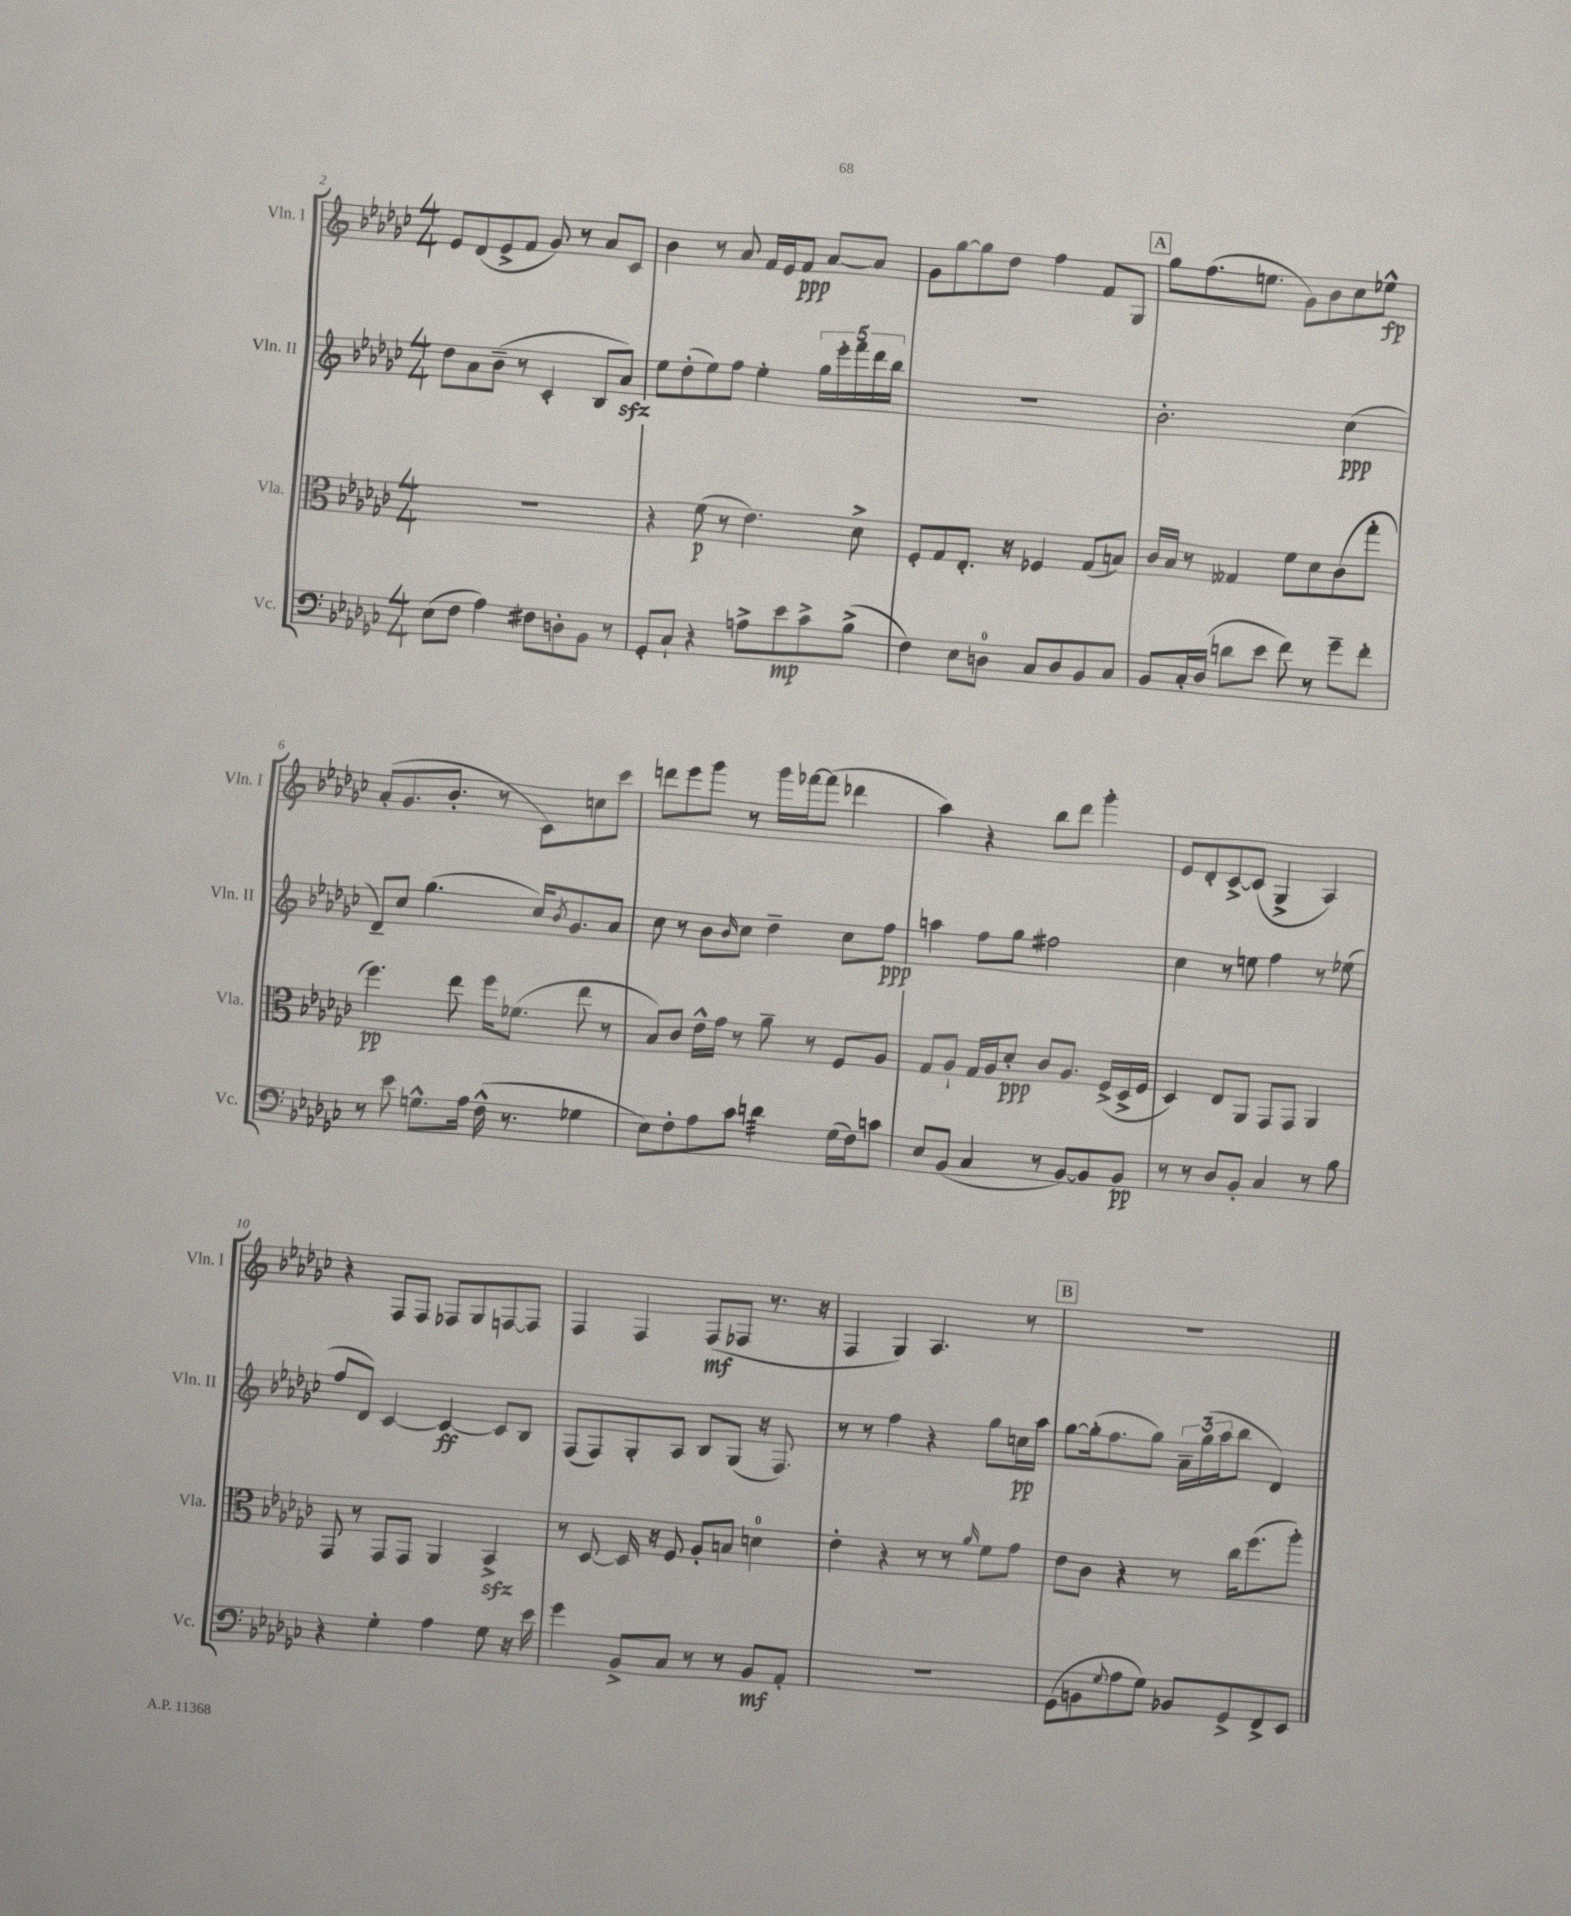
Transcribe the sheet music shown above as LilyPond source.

<<
\new StaffGroup <<
\new Staff = "s0" \with { instrumentName = "Vln. I" shortInstrumentName = "Vln. I" } {
    \clef treble \key ges \major \numericTimeSignature \time 4/4
    ees'8 des'8( ees'8-> f'8 ges'8) r8 aes'8 ces'8 |
    bes'4 r8 aes'8 f'16 ees'16 f'8\ppp aes'8~ aes'8 |
    ges'8 ges''8~ ges''8 des''8 f''4 f'8 ges8 |
    \mark \markup { \box "A" } ges''8 f''8.( e''8. ges'8) bes'8 ces''8 ees''8-^\fp |
    aes'8-.( ges'8. bes'8.-. r8 ces'8) c''8 ces'''8 |
    d'''8 ees'''8 ges'''8 r8 ges'''16 fes'''16~ fes'''8( des'''4 |
    aes''4) r4 bes''8 des'''8 ges'''4-. |
    ees'8 des'8-. ces'8~-> ces'8( ges4-> aes4) |
    r4 f8 f8 fes8 ges8 f8~ f8 |
    f4 f4 f8\mf( fes8 r8. r16 |
    f4 ges4) aes4. r8 |
    \mark \markup { \box "B" } R1 \bar "|." |
}
\new Staff = "s1" \with { instrumentName = "Vln. II" shortInstrumentName = "Vln. II" } {
    \clef treble \key ges \major \numericTimeSignature \time 4/4
    des''8 aes'8 bes'8--( r8 ces'4-. bes8 aes'8\sfz) |
    ees''8 des''8-.( ees''8) f''8 ees''4-. \tuplet 5/4 { ges''16 ees'''16-. f'''16 des'''16 bes''16 } |
    R1 |
    \mark \markup { \box "A" } bes'2.-. ces''4\ppp( |
    des'8--) ces''8 ges''4.( ces''16) \acciaccatura { bes'8 } ges'8. aes'8 |
    ces''8 r8 bes'8 \grace { bes'16 } ces''8 des''4-- ces''8 f''8\ppp |
    a''4 f''8 ges''8 fis''2 |
    ces''4 r8 e''8 f''4 r8 ees''8( |
    f''8 des'8) ces'4~ ces'4~\ff ces'8 bes8 |
    f8( f8) ges8-. aes8 bes8 ges8( r16 f8.) |
    r8 r8 f''4 r4 ges''8 c''16\pp aes''16 |
    \mark \markup { \box "B" } ges''8~ ges''16-.( f''8. ges''8) \tuplet 3/2 { aes'16-- ges''16( aes''16 } bes''8 des'4) \bar "|." |
}
\new Staff = "s2" \with { instrumentName = "Vla." shortInstrumentName = "Vla." } {
    \clef alto \key ges \major \numericTimeSignature \time 4/4
    R1 |
    r4 f'8\p( r8 ees'4.) des'8-> |
    f8-. ges8 ees8.-. r16 fes4 ges8( b8) |
    \mark \markup { \box "A" } ces'16 bes16 r8 geses4 f'8 des'8 ces'8( ges''8-. |
    f''4.\pp) ees''8 f''16 fes'8.( ees''8 r8 |
    bes8) ces'8 ees'16-^ ges'16 r8 aes'8-- r8 f8 aes8 |
    ges8 aes8-! ges16 aes16 des'8-.\ppp ces'8 aes8. f16->( des16-> f16 |
    des4) ees8 aes,8 ges,8 ges,8 aes,4 |
    ges,8 r8 ges,8 ges,8 aes,4 bes,4->\sfz |
    r8 des8~ des16 r16 f8 aes8-. b8 d'4-0 |
    ees'4-. r4 r8 r8 \grace { aes'16 } f'8 ges'8 |
    \mark \markup { \box "B" } ees'8 ces'8 r4 r8 ces''16 f''8.( aes''8-.) \bar "|." |
}
\new Staff = "s3" \with { instrumentName = "Vc." shortInstrumentName = "Vc." } {
    \clef bass \key ges \major \numericTimeSignature \time 4/4
    ees8( f8 aes4) fis8 d8-. bes,8 r8 |
    ges,8-. ces8-! r4 a8-> ees'8\mp ces'8-> bes8->( |
    f4) ees8 d8-0 ces8 d8 bes,8 ces8 |
    \mark \markup { \box "A" } bes,8 ces16-. des16( d'8 ees'8 f'8) r8 ges'8-- f'8-. |
    r8 ees'8 g8.-^ aes16 f16-^( r8. ges4 |
    ees8) f8-. aes8 ces'8 d'4:32 ges16( f16) c'8 |
    ees8 bes,8( ces4 r8 bes,8~) bes,8 bes,8\pp |
    r8 r8 des8 bes,8-. ces4 r8 bes8 |
    r4 ges4-. aes4 ges8 r16 ees'16 |
    ges'4 bes,8-> ces8 r8 r8 bes,8\mf aes,8-. |
    R1 |
    \mark \markup { \box "B" } ges,8( b,8 \appoggiatura { ges8 } aes8 ges8) bes,8 ges,8-> f,8-> ees,8 \bar "|." |
}
>>
>>
\layout { \context { \Score currentBarNumber = #2 } }
